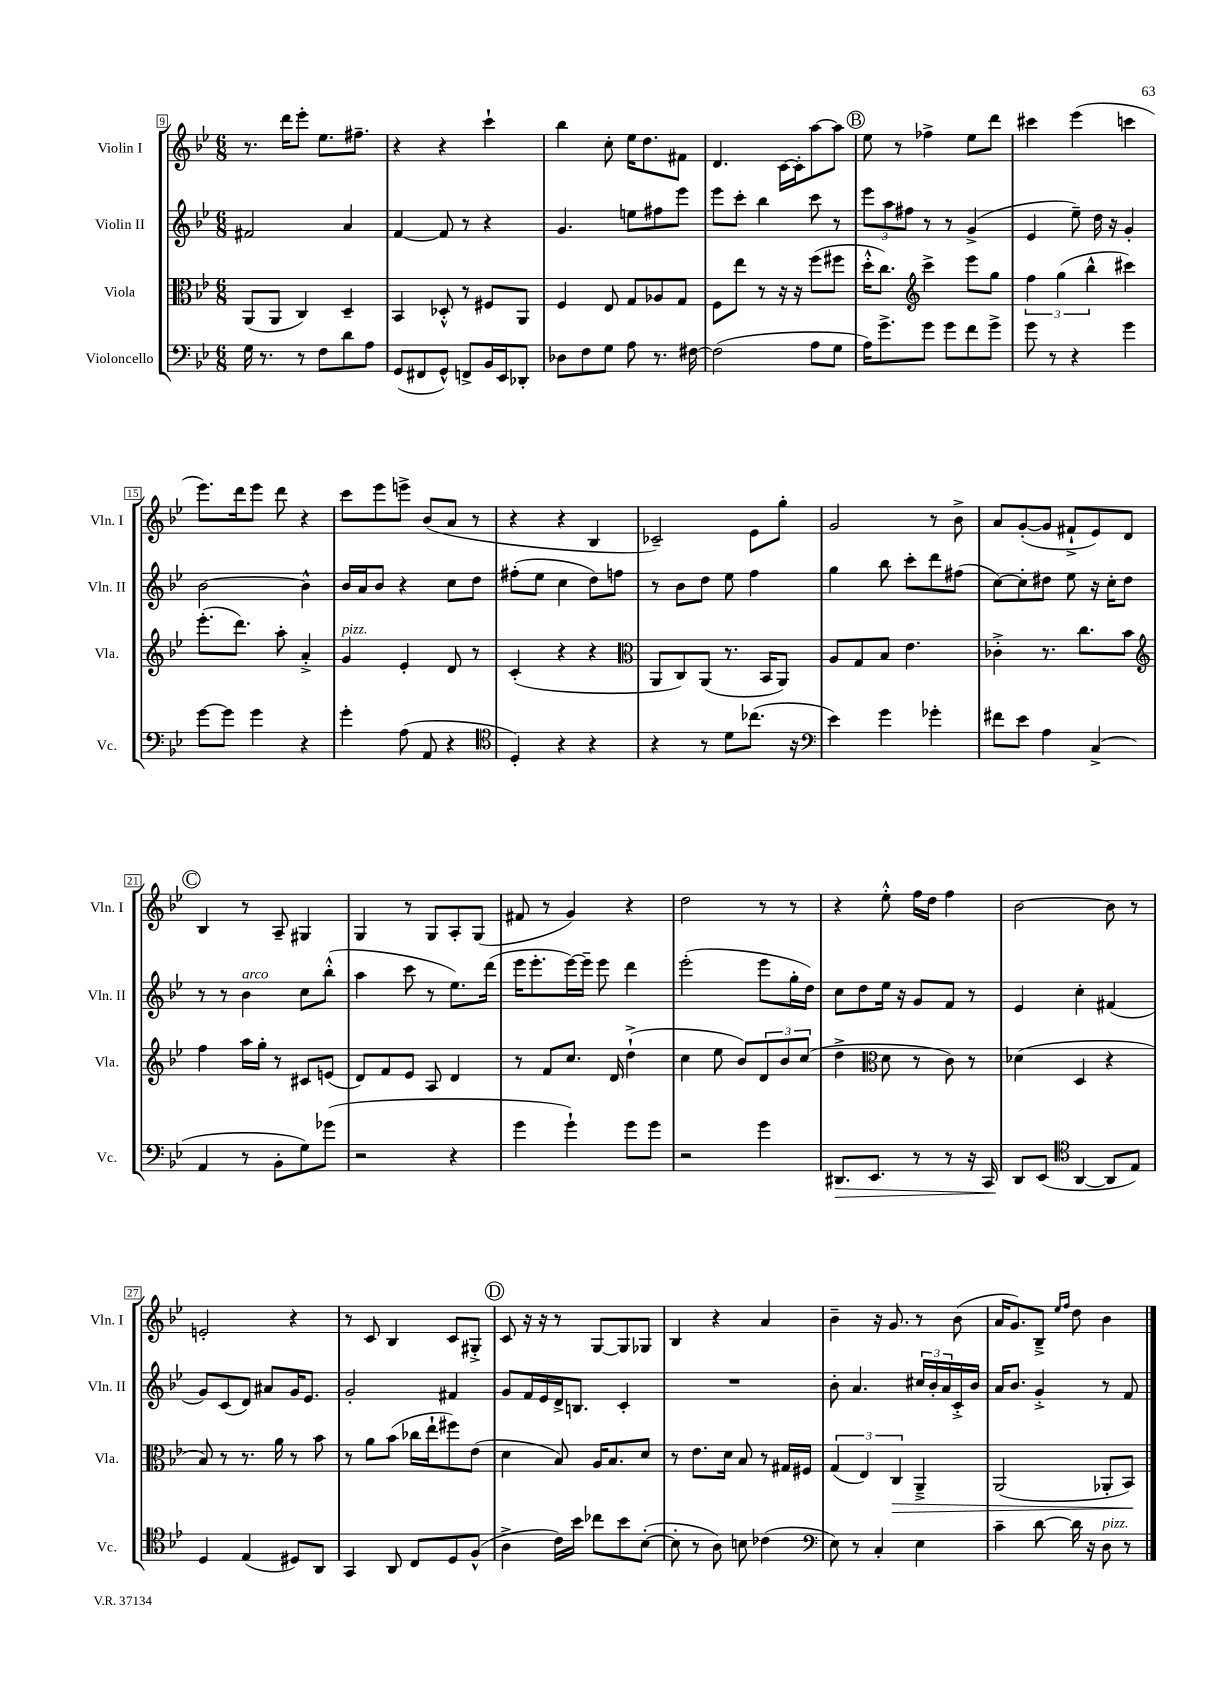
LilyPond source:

<<
\new StaffGroup <<
\new Staff = "s0" \with { instrumentName = "Violin I" shortInstrumentName = "Vln. I" } {
    \clef treble \key bes \major \numericTimeSignature \time 6/8
    r8. d'''16 ees'''8-. ees''8. fis''8.-- |
    r4 r4 c'''4-! |
    bes''4 c''8-. ees''16 d''8. fis'8 |
    d'4. c'16~ c'16-. a''8~ a''8 |
    \mark \markup { \circle "B" } ees''8 r8 fes''4-> ees''8 d'''8 |
    cis'''4 ees'''4( c'''4 |
    ees'''8.) d'''16 ees'''8 d'''8 r4 |
    c'''8 ees'''8 e'''8-> bes'8( a'8 r8 |
    r4 r4 bes4 |
    ces'2--) ees'8 g''8-. |
    g'2 r8 bes'8-> |
    a'8 g'8~-.( g'8 fis'8-!-> ees'8) d'8 |
    \mark \markup { \circle "C" } bes4 r8 a8-- gis4 |
    g4 r8 g8 a8-. g8( |
    fis'8 r8 g'4) r4 |
    d''2 r8 r8 |
    r4 ees''8-.-^ f''16 d''16 f''4 |
    bes'2~ bes'8 r8 |
    e'2-. r4 |
    r8 c'8 bes4 c'8 gis8-.-> |
    \mark \markup { \circle "D" } c'8 r16 r16 r8 g8~ g8 ges8 |
    bes4 r4 a'4 |
    bes'4-- r16 g'8. r8 bes'8( |
    a'16 g'8.) bes8---> \grace { ees''16 f''16 } d''8 bes'4 \bar "|." |
}
\new Staff = "s1" \with { instrumentName = "Violin II" shortInstrumentName = "Vln. II" } {
    \clef treble \key bes \major \numericTimeSignature \time 6/8
    fis'2 a'4 |
    f'4~ f'8 r8 r4 |
    g'4. e''8 fis''8 ees'''8 |
    ees'''8 c'''8-. bes''4 c'''8 r8 |
    \mark \markup { \circle "B" } \tuplet 3/2 { ees'''8 a''8 fis''8 } r8 r8 g'4->( |
    ees'4 ees''8--) d''16 r16 g'4-. |
    bes'2~ bes'4-^ |
    bes'16 a'16 bes'8 r4 c''8 d''8 |
    fis''8-.( ees''8 c''4 d''8) f''8 |
    r8 bes'8 d''8 ees''8 f''4 |
    g''4 bes''8 c'''8-. d'''8 fis''8( |
    c''8~) c''8-. dis''8 ees''8 r16 c''16-. dis''8 |
    \mark \markup { \circle "C" } r8 r8 bes'4^\markup { \italic "arco" } c''8 bes''8-.-^( |
    a''4 c'''8 r8 ees''8.) d'''16( |
    ees'''16 ees'''8.-. ees'''16~) ees'''16-- ees'''8 d'''4 |
    ees'''2-.( ees'''8 g''16-. d''16) |
    c''8 d''8 ees''16 r16 g'8 f'8 r8 |
    ees'4 c''4-. fis'4( |
    g'8) c'8( d'8) ais'8 g'16 ees'8. |
    g'2-. fis'4 |
    \mark \markup { \circle "D" } g'8 f'16 ees'16 d'16-> b8. c'4-. |
    R2. |
    bes'8-. a'4. \tuplet 3/2 { cis''16 bes'16-. a'16 } c'16-.-> bes'16 |
    a'16 bes'8. g'4-.-> r8 f'8 \bar "|." |
}
\new Staff = "s2" \with { instrumentName = "Viola" shortInstrumentName = "Vla." } {
    \clef alto \key bes \major \numericTimeSignature \time 6/8
    a,8( a,8 c4) d4-- |
    bes,4 des8-.-^ r8 fis8 a,8 |
    f4 ees8 g8 aes8 g8 |
    f8 ees''8 r8 r16 r16 f''8( fis''8 |
    \mark \markup { \circle "B" } d''16-.-^ c''8.) \clef treble c'''4-> ees'''8 g''8 |
    \tuplet 3/2 { f''4 g''4( bes''4-^ } cis'''4) |
    ees'''8.-.( d'''8.) a''8-. a'4-.-> |
    g'4^\markup { \italic "pizz." } ees'4-. d'8 r8 |
    c'4-.( r4 r4 |
    \clef alto a,8 c8) a,8( r8. bes,16 a,8) |
    a8 g8 bes8 ees'4. |
    ces'4-.-> r8. c''8. bes'8 |
    \mark \markup { \circle "C" } \clef treble f''4 a''16 g''16-. r8 cis'8 e'8( |
    d'8) f'8 ees'8 a8 d'4 |
    r8 f'8 c''8. d'16 d''4-!->( |
    c''4 ees''8 bes'8) \tuplet 3/2 { d'8 bes'8 c''8( } |
    d''4-> \clef alto d'8 r8 c'8) r8 |
    des'4( d4 r4 |
    bes8) r8 r8. a'16 r8 bes'8 |
    r8 a'8 bes'8( ces''16 ees''16-! fis''8) ees'8( |
    \mark \markup { \circle "D" } d'4 bes8) a16 bes8. d'8 |
    r8 ees'8. d'16 bes8 r8 gis16 fis16 |
    \tuplet 3/2 { g4( ees4) c4\> } a,4---> |
    a,2( aes,8-. bes,8\!) \bar "|." |
}
\new Staff = "s3" \with { instrumentName = "Violoncello" shortInstrumentName = "Vc." } {
    \clef bass \key bes \major \numericTimeSignature \time 6/8
    g16 r8. r8 f8 d'8 a8 |
    g,8( fis,8 g,8-^) f,8-> bes,16 ees,16 des,8-. |
    des8 f8 g8 a8 r8. fis16~ |
    fis2( a8 g8 |
    \mark \markup { \circle "B" } a16) g'8.-> g'8 g'8 f'8 g'8-> |
    g'8 r8 r4 g'4 |
    g'8~ g'8 g'4 r4 |
    g'4-. a8( a,8 r4 |
    \clef tenor d4-.) r4 r4 |
    r4 r8 d'8 ces''8.( r16 |
    \clef bass ees'4) g'4 ges'4-. |
    fis'8 ees'8 a4 c4->( |
    \mark \markup { \circle "C" } a,4 r8 bes,8-. g8) ges'8( |
    r2 r4 |
    g'4 g'4-!) g'8 g'8 |
    r2 g'4 |
    dis,8.\> ees,8. r8 r8 r16 c,16 |
    d,8\! ees,8( \clef tenor a,4~ a,8 ees8) |
    d4 ees4( dis8) a,8 |
    g,4 a,8 c8 d8 f8-^( |
    \mark \markup { \circle "D" } a4-> c'16) bes'16 ces''8 bes'8 bes8~-.( |
    bes8-. r8 a8) b8 ces'4( |
    \clef bass ees8) r8 c4-. ees4 |
    c'4-- d'8~ d'16 r16 d8^\markup { \italic "pizz." } r8 \bar "|." |
}
>>
>>
\layout { \context { \Score currentBarNumber = #9 \override BarNumber.stencil = #(make-stencil-boxer 0.1 0.3 ly:text-interface::print) } }
